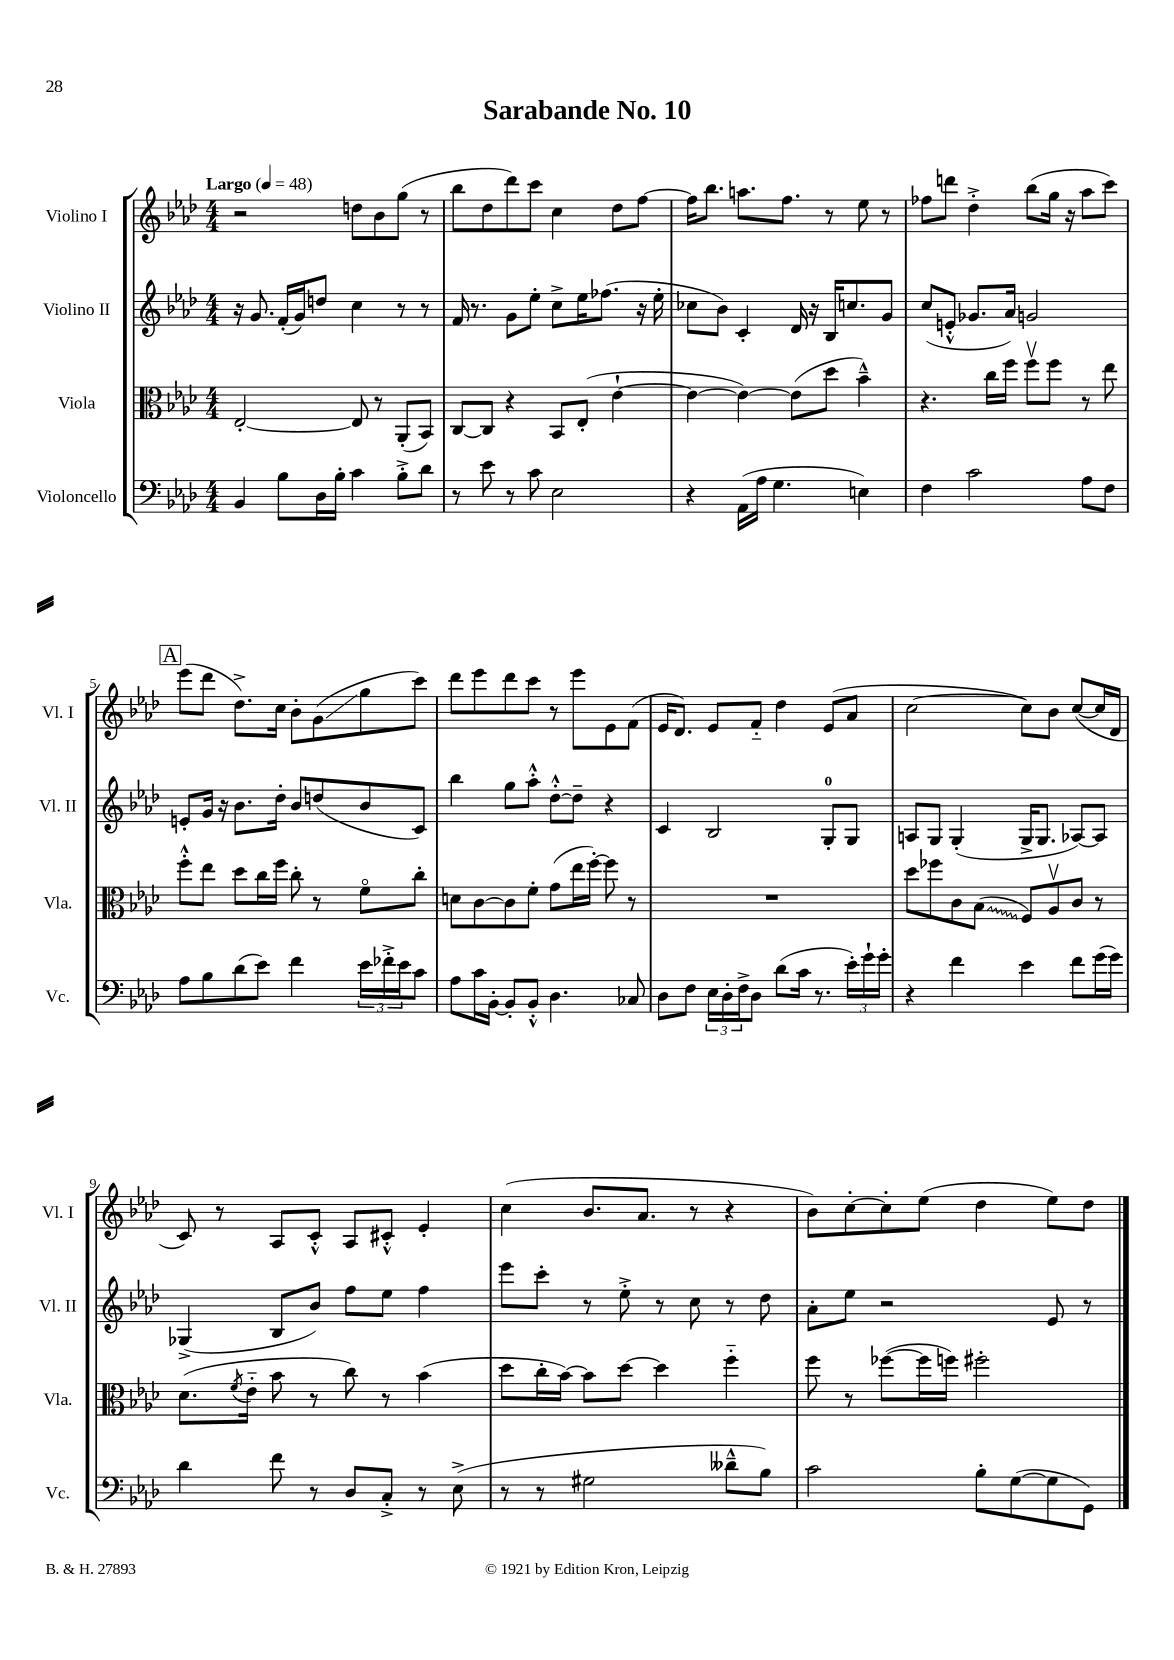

**kern	**kern	**kern	**kern
*staff4	*staff3	*staff2	*staff1
*clefF4	*clefC3	*clefG2	*clefG2
*k[b-e-a-d-]	*k[b-e-a-d-]	*k[b-e-a-d-]	*k[b-e-a-d-]
*M4/4	*M4/4	*M4/4	*M4/4
*MM48	*MM48	*MM48	*MM48
4BB-/	[2E-'/	16r	2r
.	.	8.g/	.
8B-\L	.	(16f'/LL	.
.	.	16g/J)	.
16D-\L	.	8dd/J	.
16B-'\JJ	.	.	.
4c\	8E-/]	4cc\	8dd\L
.	8r	.	8b-\
8B-'^\L	(8AA-'/L	8r	(8gg\J
8d-\J	8BB-/J)	8r	8r
=	=	=	=
8r	[8C/L	16f/	8bb-\L
.	.	8.r	.
8e-\	8C/]J	.	8dd-\
8r	4r	8g\L	8ddd-\)
8c\	.	8ee-'\J	8ccc\J
2E-\	8BB-/L	8cc^\L	4cc\
.	(8E-'/J	16ee-\K	.
.	.	(8.ff-\J	.
.	[4e-`\	.	8dd-\L
.	.	16r	[8ff\J
.	.	16ee-'\	.
=	=	=	=
4r	4e-\_	8cc-\L	16ff\]LK
.	.	.	8.bb-\J
.	.	8b-\J)	.
(16AA-\LL	4e-\_)	4c'/	8.aa\L
16A-\JJ	.	.	.
4.G\	.	.	.
.	.	.	8.ff\J
.	(8e-\]L	16d-/	.
.	.	16r	.
.	8dd-\J	16B-/LK	8r
.	.	8.cc/	.
4E\)	4b-~^^\)	.	8ee-\
.	.	8g/J	8r
=	=	=	=
4F\	4.r	(8cc/L	8ff-\L
.	.	8e'^^/J	8ddd\J
2c\	.	8.g-/L	4dd-'^\
.	16cc\LL	.	.
.	16ff\JJ	16a-/Jk)	.
.	8ffv\L	2g/	(8bb-\L
.	8ff\J	.	16gg\Jk
.	.	.	16r
8A-\L	8r	.	8aa-\L
8F\J	8ee-\	.	8ccc\J)
=	=	=	=
8A-\L	8ff'^^\L	8e'/L	(8eee-\L
8B-\	8ee-\J	16g/Jk	8ddd-\J
.	.	16r	.
(8d-\	8dd-\L	8.b-\L	8.dd-^\L)
8e-\J)	16cc\L	.	.
.	16ff\JJ	16dd-'\Jk	16cc\Jk
4f\	8cc'\	8b-/L	8b-'\L
.	8r	(8dd/	(8g\
24e-\LL	8fo\L	8b-/	8gg\
24f-'^\	.	.	.
24e-\J	.	.	.
8c\J	8cc'\J	8c/J)	8ccc\J)
=	=	=	=
8A-\L	8d\L	4bb-\	8ddd-\L
16c\L	[8c\	.	8eee-\
[16BB-'\JJ	.	.	.
8BB-'/]L	8c\]	8gg\L	8ddd-\
8BB-'^^/J	8f'\J	8aa-'^^\J	8ccc\J
4.D-\	(8g\L	[8dd-'^^\L	8r
.	16ee-\L	8dd-~\]J	8eee-\L
.	[16ff'\JJ)	.	.
.	8ff\]	4r	8e-\
8C-/	8r	.	(8f\J
=	=	=	=
8D-\L	1r	4c/	16e-/LK
.	.	.	8.d-/J)
8F\J	.	.	.
24E-\LL	.	2B-/	8e-/L
24D-'\	.	.	.
24F^\J	.	.	.
8D-\J	.	.	8f'~/J
(8d-\L	.	.	4dd-\
16c\Jk	.	.	.
8.r	.	.	.
.	.	8G'/L	(8e-/L
24e-'\LL)	.	8G/J	8a-/J
24g`\	.	.	.
24g'\JJ	.	.	.
=	=	=	=
4r	8dd-\L	8A/L	[2cc\
.	8ff-\	8G/J	.
4f\	8c\	(4G'/	.
.	(8B-\J	.	.
4e-\	8F/L)	16G^/LK	8cc\]L)
.	.	8.G/J	.
.	8A-v/	.	8b-\J
8f\L	8c/J	[8A-/L)	([8cc/L
(16g\L	8r	8A-/]J	16cc/]L
16g\JJ)	.	.	16d-/JJ
=	=	=	=
4d-\	(8.d-\L	(4G-^/	8c/)
.	.	.	8r
.	8qf/	.	.
.	16e-'~\Jk	.	.
8f\	8b-\	8B-/L	8A-/L
8r	8r	8b-/J)	8c'^^/J
8D-/L	8cc\)	8ff\L	8A-/L
8C'^/J	8r	8ee-\J	8c#'^^/J
8r	(4b-\	4ff\	4e-'/
(8E-^\	.	.	.
=	=	=	=
8r	8dd-\L	8eee-\L	(4cc\
8r	16cc'\L	8ccc'\J	.
.	[16b-\JJ)	.	.
2G#\	8b-\]L	8r	8.b-/L
.	[8dd-\J	8ee-'^\	.
.	.	.	8.a-/J
.	4dd-\]	8r	.
.	.	8cc\	8r
8d--~^^\L	4ff'~\	8r	4r
8B-\J)	.	8dd-\	.
=	=	=	=
2c\	8ff\	8a-'\L	8b-\L)
.	8r	8ee-\J	[8cc'\
.	([8ff-\L	2r	8cc'\]
.	16ff-\]L	.	(8ee-\J
.	16ff\JJ)	.	.
8B-'\L	2ff#'\	.	4dd-\
([8G\	.	.	.
8G\]	.	8e-/	8ee-\L)
8GG\J)	.	8r	8dd-\J
==	==	==	==
*-	*-	*-	*-
